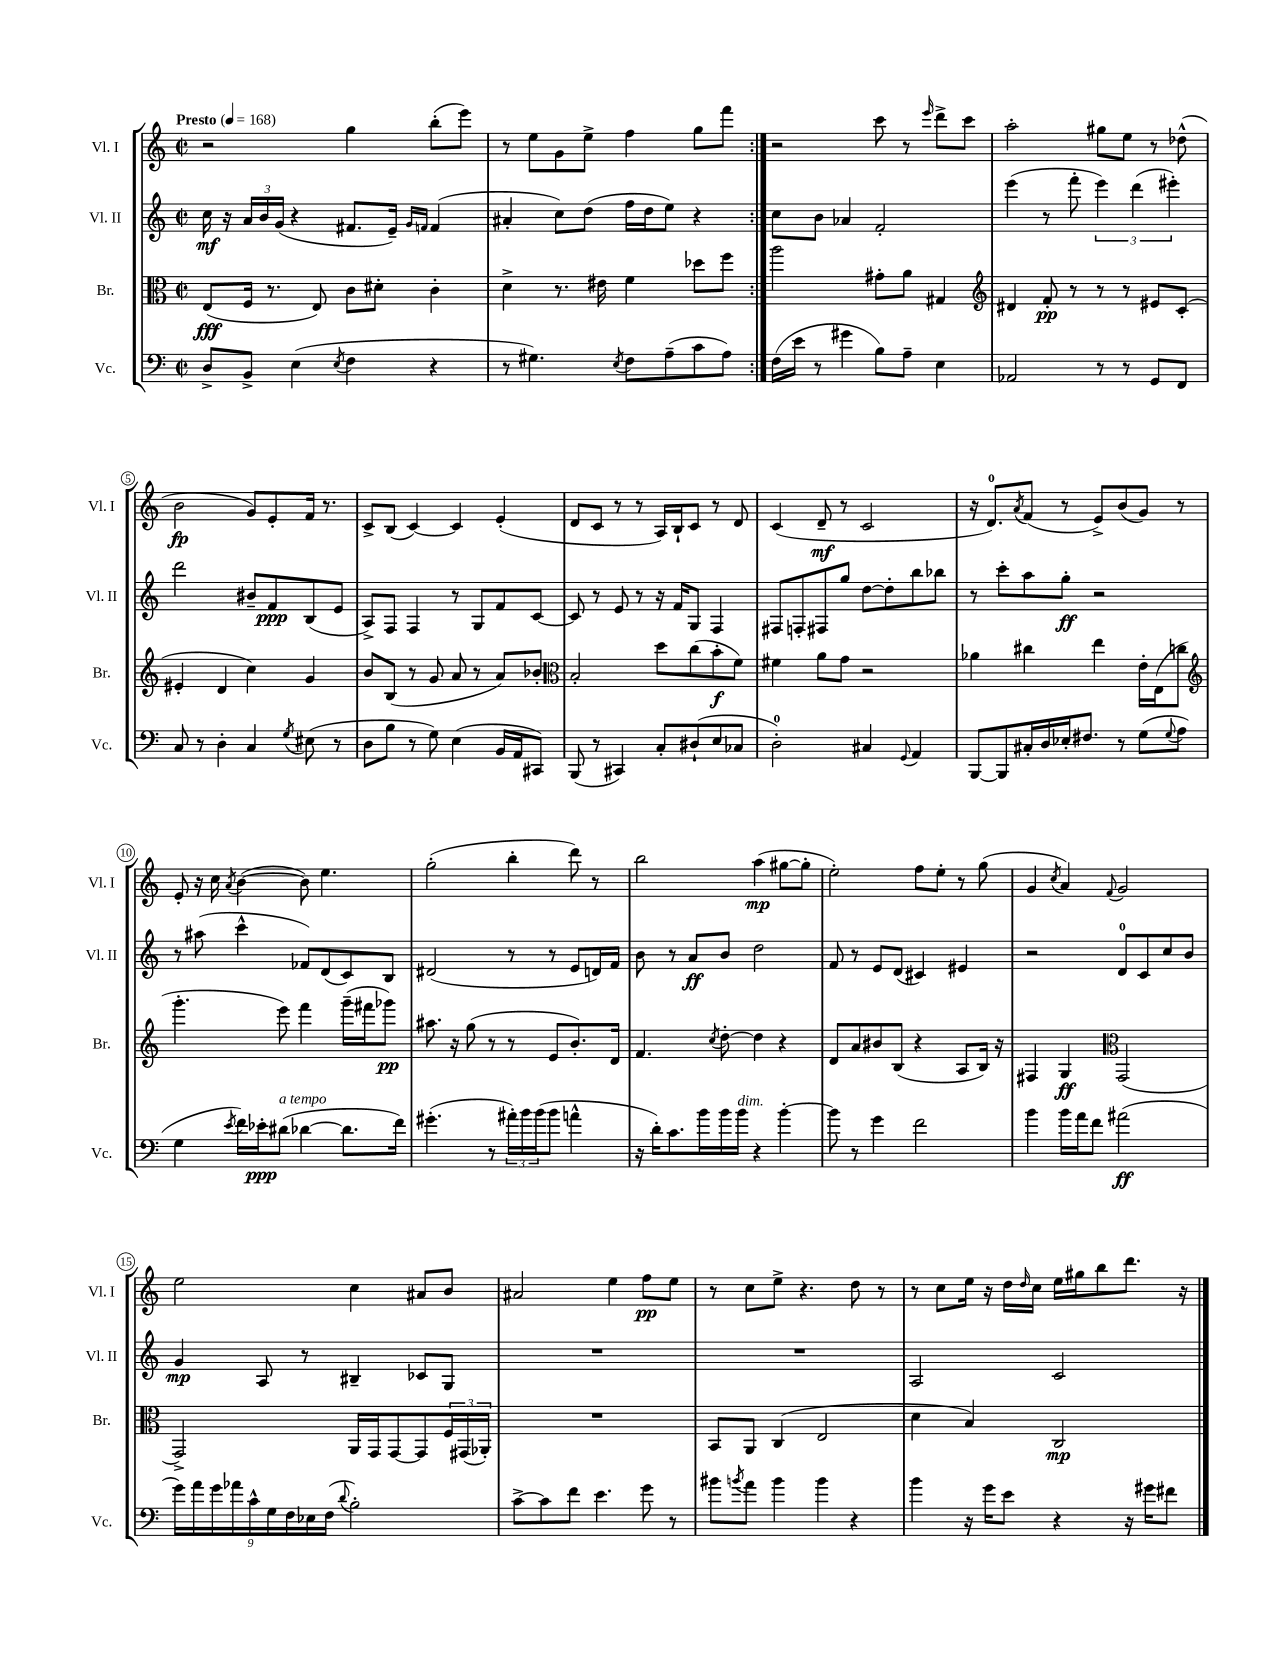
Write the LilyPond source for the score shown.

<<
\new StaffGroup <<
\new Staff = "s0" \with { instrumentName = "Vl. I" shortInstrumentName = "Vl. I" } {
    \clef treble \key c \major \defaultTimeSignature \time 2/2 \tempo "Presto" 4 = 168
    \repeat volta 2 { r2 g''4 b''8-.( e'''8) |
    r8 e''8 g'8 e''8-> f''4 g''8 f'''8 | }
    r2 c'''8 r8 \grace { e'''16 } d'''8-> c'''8 |
    a''2-. gis''8 e''8 r8 des''8-^( |
    b'2\fp g'8) e'8-. f'16 r8. |
    c'8-> b8( c'4~) c'4 e'4-.( |
    d'8 c'8 r8 r8 a16) b16-! c'8 r8 d'8 |
    c'4( d'8--\mf r8 c'2 |
    r16 d'8.-0) \acciaccatura { a'8 } f'8( r8 e'8->) b'8( g'8) r8 |
    e'8-. r16 c''16 \acciaccatura { a'8 } b'4~( b'8) e''4. |
    g''2-.( b''4-. d'''8) r8 |
    b''2 a''4\mp( gis''8~ gis''8-. |
    e''2-.) f''8 e''8-. r8 g''8( |
    g'4 \acciaccatura { c''8 } a'4) \appoggiatura { f'8 } g'2 |
    e''2 c''4 ais'8 b'8 |
    ais'2 e''4 f''8\pp e''8 |
    r8 c''8 e''8-> r4. d''8 r8 |
    r8 c''8 e''16 r16 d''16 \grace { d''16 } c''16 e''16 gis''16 b''8 d'''8. r16 \bar "|." |
}
\new Staff = "s1" \with { instrumentName = "Vl. II" shortInstrumentName = "Vl. II" } {
    \clef treble \key c \major \defaultTimeSignature \time 2/2
    \repeat volta 2 { c''16\mf r16 \tuplet 3/2 { a'16 b'16 g'16( } r4 fis'8. e'16--) \grace { g'16 f'16 } f'4( |
    ais'4-. c''8) d''8( f''16 d''16 e''8) r4 | }
    c''8 b'8 aes'4 f'2-. |
    e'''4( r8 f'''8-. \tuplet 3/2 { e'''4) d'''4( eis'''4-.) } |
    d'''2 bis'8-- f'8\ppp b8( e'8 |
    a8->) f8 f4 r8 g8 f'8 c'8~ |
    c'8 r8 e'8 r8 r16 f'16 g8 f4 |
    fis8 f8-. fis8 g''8 d''8~ d''8-. b''8 bes''8 |
    r8 c'''8-. a''8 g''8-.\ff r2 |
    r8 ais''8( c'''4-^ fes'8) d'8( c'8) b8 |
    dis'2( r8 r8 e'8 d'16) f'16 |
    b'8 r8 a'8\ff b'8 d''2 |
    f'8 r8 e'8 d'8( cis'4) eis'4 |
    r2 d'8-0 c'8 c''8 b'8 |
    g'4\mp a8 r8 bis4-- ces'8 g8 |
    R1 |
    R1 |
    a2 c'2 \bar "|." |
}
\new Staff = "s2" \with { instrumentName = "Br." shortInstrumentName = "Br." } {
    \clef alto \key c \major \defaultTimeSignature \time 2/2
    \repeat volta 2 { e8\fff( f16 r8. e8) c'8 dis'8-. c'4-. |
    d'4-> r8. eis'16 f'4 des''8 f''8 | }
    a''2 gis'8-. a'8 gis4 |
    \clef treble dis'4 f'8-.\pp r8 r8 r8 eis'8 c'8-.( |
    eis'4-. d'4 c''4) g'4 |
    b'8 b8( r8 g'8 a'8 r8 a'8) bes'8-. |
    \clef alto b2-. d''8 c''8( b'8-.\f f'8) |
    fis'4 a'8 g'8 r2 |
    aes'4 cis''4 e''4 e'16-. e16( c''8 |
    \clef treble g'''4.-. e'''8) f'''4 g'''16--( fis'''16 ges'''8\pp) |
    ais''8. r16 g''8( r8 r8 e'8 b'8.-.) d'16 |
    f'4. \acciaccatura { c''8 } d''8~-. d''4 r4 |
    d'8 a'8 bis'8 b8( r4 a8 b16) r16 |
    fis4 g4\ff \clef alto g,2( |
    g,2->) a,16 g,16 g,8~ g,8 \tuplet 3/2 { f16 gis,16( aes,16-.) } |
    R1 |
    b,8 a,8 c4( e2 |
    d'4 b4) c2\mp \bar "|." |
}
\new Staff = "s3" \with { instrumentName = "Vc." shortInstrumentName = "Vc." } {
    \clef bass \key c \major \defaultTimeSignature \time 2/2
    \repeat volta 2 { d8-> b,8-> e4( \acciaccatura { e8 } f4 r4 |
    r8 gis4.) \acciaccatura { e8 } f8 a8--( c'8 a8) | }
    f16( e'16 r8 gis'4 b8) a8-- e4 |
    aes,2 r8 r8 g,8 f,8 |
    c8 r8 d4-. c4 \acciaccatura { g8 } eis8( r8 |
    d8 b8 r8 g8) e4( b,16 a,16 cis,8) |
    b,,8( r8 cis,4) c8-. dis8-!( e8 ces8 |
    d2-0-.) cis4 \appoggiatura { g,8 } a,4 |
    b,,8~ b,,8 cis16-. d16 ees16-. fis8. r8 g8( \appoggiatura { g8 } a8 |
    g4 \acciaccatura { e'8 } f'16) ees'16-.\ppp dis'8^\markup { \italic "a tempo" }( des'4~ des'8. f'16) |
    gis'4.-.( r8 \tuplet 3/2 { ais'16-.) b'16 b'16( } b'8 a'4-^ |
    r16 d'16-.) c'8. b'16 b'16 b'16^\markup { \italic "dim." } r4 b'4~-. |
    b'8 r8 g'4 f'2 |
    b'4 b'16 a'16 f'8 ais'2\ff( |
    \tuplet 9/8 { g'16) a'16 g'16 aes'16 c'16-^ g16 f16 ees16 f16( } \appoggiatura { d'8 } b2-.) |
    c'8~-> c'8 f'8 e'4. g'8 r8 |
    bis'8 \acciaccatura { b'8 } a'8 b'4 b'4 r4 |
    b'4 r16 g'16 e'8 r4 r16 gis'16 fis'8 \bar "|." |
}
>>
>>
\layout { \context { \Score \override BarNumber.stencil = #(make-stencil-circler 0.1 0.3 ly:text-interface::print) } }
